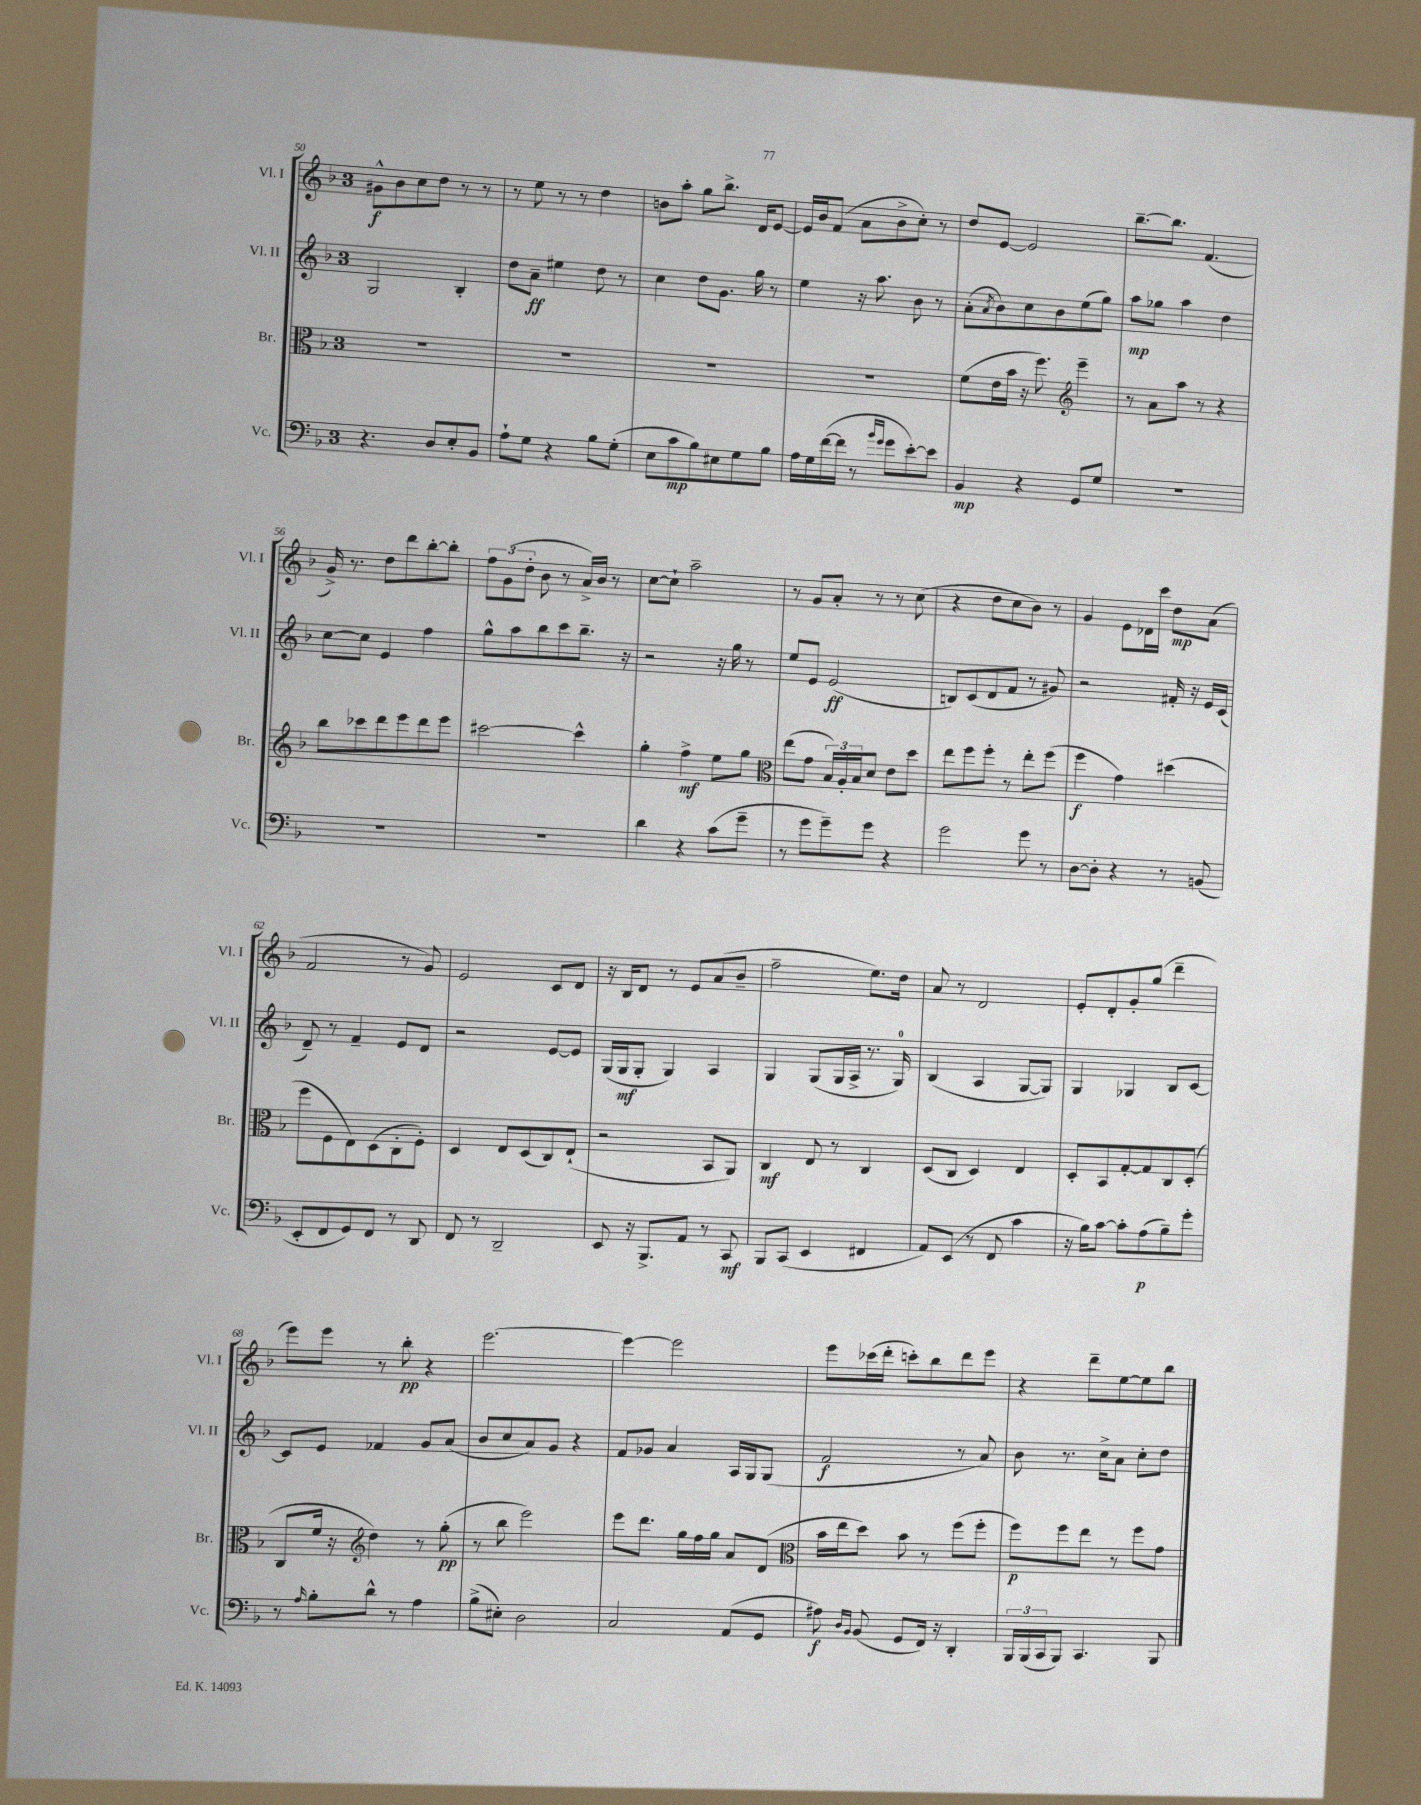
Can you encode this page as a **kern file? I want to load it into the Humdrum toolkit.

**kern	**dynam	**kern	**dynam	**kern	**dynam	**kern	**dynam
*part4	*part4	*part3	*part3	*part2	*part2	*part1	*part1
*staff4	*staff4	*staff3	*staff3	*staff2	*staff2	*staff1	*staff1
*I"Vc.	*	*I"Br.	*	*I"Vl. II	*	*I"Vl. I	*
*I'Vc.	*	*I'Br.	*	*I'Vl. II	*	*I'Vl. I	*
*clefF4	*	*clefC3	*	*clefG2	*	*clefG2	*
*k[b-]	*	*k[b-]	*	*k[b-]	*	*k[b-]	*
*M3/4	*	*M3/4	*	*M3/4	*	*M3/4	*
=50	=50	=50	=50	=50	=50	=50	=50
4.r	.	2.r	.	2G/	.	8g#X^^\L	f
.	.	.	.	.	.	8b-\	.
.	.	.	.	.	.	8cc\	.
8D/L	.	.	.	.	.	8dd\J	.
8E'/	.	.	.	4B-'/	.	8r	.
8BB-/J	.	.	.	.	.	8r	.
=51	=51	=51	=51	=51	=51	=51	=51
8A`\L	.	2.r	.	8dd\L	.	8r	.
8G\J	.	.	.	8a~\J	ff	8ee\	.
4r	.	.	.	4ee#X\	.	8r	.
.	.	.	.	.	.	8r	.
8B-\L	.	.	.	8dd\	.	4dd\	.
(8G'\J	.	.	.	8r	.	.	.
=52	=52	=52	=52	=52	=52	=52	=52
8E\L	.	2.r	.	4cc\	.	8bn\L	.
8c\	mp	.	.	.	.	8aa'\J	.
8B-\)	.	.	.	8dd\L	.	8gg\L	.
8E#X\	.	.	.	8.g\J	.	8.bb-^\J	.
8G\	.	.	.	.	.	.	.
.	.	.	.	16gg\	.	16d/KL	.
8B-\J	.	.	.	8r	.	[8e/J	.
=53	=53	=53	=53	=53	=53	=53	=53
16A\LL	.	2.r	.	4ee\	.	16e/LL]	.
16G\	.	.	.	.	.	16b-/J	.
([16f\	.	.	.	.	.	(8f/J	.
16f\JJ]	.	.	.	.	.	.	.
8r	.	.	.	16r	.	8a\L	.
.	.	.	.	8.aa\	.	.	.
16qqb-/LL	.	.	.	.	.	.	.
16qqg/JJ	.	.	.	.	.	.	.
8g\L	.	.	.	.	.	8b-^\	.
[8e'\)	.	.	.	8b-\	.	8cc'\J)	.
8e\J]	.	.	.	8r	.	8r	.
=54	=54	=54	=54	=54	=54	=54	=54
4BB-/	mp	(8f\L	.	(8a'\L	.	8dd/L	.
.	.	.	.	8qa/	.	.	.
.	.	16e\L	.	8b-\)	.	[8e/J	.
.	.	16b-\JJ	.	.	.	.	.
4r	.	16r	.	8cc\	.	2e/]	.
.	.	8.ff\)	.	.	.	.	.
.	.	.	.	8b-\	.	.	.
*	*	*clefG2	*	*	*	*	*
8GG/L	.	4eee~\	.	(8ee\	.	.	.
8G/J	.	.	.	8gg\J)	.	.	.
=55	=55	=55	=55	=55	=55	=55	=55
2.r	.	8r	.	8aa\L	mp	[8.bb-~\L	.
.	.	8a\L	.	8gg-X\J	.	.	.
.	.	.	.	.	.	8.bb-\J]	.
.	.	8aa\J	.	4aa\	.	.	.
.	.	8r	.	.	.	(4.f/	.
.	.	4r	.	4dd\	.	.	.
!!LO:LB:g=z
=56	=56	=56	=56	=56	=56	=56	=56
2.r	.	8bb-\L	.	[8cc\L	.	16g^/)	.
.	.	.	.	.	.	8.r	.
.	.	8ccc-X\	.	8cc\J]	.	.	.
.	.	8ddd\	.	4e/	.	8dd\L	.
.	.	8eee\	.	.	.	8ddd\	.
.	.	8ddd\	.	4ff\	.	[8bb-'\	.
.	.	8eee\J	.	.	.	8bb-'\J]	.
=57	=57	=57	=57	=57	=57	=57	=57
2.r	.	[2ccc#X\	.	8gg^^\L	.	12ff\L	.
.	.	.	.	.	.	(12g\	.
.	.	.	.	8aa\	.	.	.
.	.	.	.	.	.	12dd'\J	.
.	.	.	.	8bb-\	.	8b-\	.
.	.	.	.	8ccc\	.	8r	.
.	.	4ccc#^^\]	.	8.bb-~\J	.	16a^/LL)	.
.	.	.	.	.	.	16b-/JJ	.
.	.	.	.	.	.	8r	.
.	.	.	.	16r	.	.	.
=58	=58	=58	=58	=58	=58	=58	=58
4d\	.	4gg'\	.	2r	.	[8cc\L	.
.	.	.	.	.	.	8cc`\J]	.
4r	.	4ff^\	mf	.	.	2aa~\	.
(8c\L	.	8ee\L	.	16r	.	.	.
.	.	.	.	16gg\	.	.	.
8g~\J	.	8gg\J	.	8r	.	.	.
=59	=59	=59	=59	=59	=59	=59	=59
*	*	*clefC3	*	*	*	*	*
8r	.	(8ee\L	.	8ee/L	.	8r	.
8g\L	.	8g\J	.	8e/J	.	8g/L	.
8g~\)	.	24B-/LL)	.	(2e/	ff	8a'/J	.
.	.	24A'/	.	.	.	.	.
.	.	24B-/J	.	.	.	.	.
8g\J	.	8d/J	.	.	.	8r	.
4r	.	8e\L	.	.	.	8r	.
.	.	8dd\J	.	.	.	(8cc\	.
=60	=60	=60	=60	=60	=60	=60	=60
2g\	.	8ee\L	.	8Bn/L)	.	4r	.
.	.	8ff\	.	(8c/	.	.	.
.	.	8ff'\J	.	8d/	.	8dd\L	.
.	.	8r	.	8f/J	.	8cc\	.
8g\	.	8ee'\L	.	8r	.	8b-\J)	.
8r	.	(8ff\J	.	8g#X/)	.	8r	.
=61	=61	=61	=61	=61	=61	=61	=61
[8D\L	.	4ff\	f	2r	.	4g/	.
8D'\J]	.	.	.	.	.	.	.
4r	.	4g\)	.	.	.	8e\L	.
.	.	.	.	.	.	16d-X\L	.
.	.	.	.	.	.	16ccc\JJ	.
8r	.	(4dd#X\	.	16f#X'/	.	8dd\L	mp
.	.	.	.	16r	.	.	.
(8BBn/	.	.	.	16e/LL	.	(8a\J	.
.	.	.	.	(16c/JJ	.	.	.
!!LO:LB:g=z
=62	=62	=62	=62	=62	=62	=62	=62
8EE'/L	.	8ff\L	.	8d~/)	.	2f/	.
8FF/	.	8F\	.	8r	.	.	.
8GG/)	.	8E\)	.	4f~/	.	.	.
8FF/J	.	(8D\	.	.	.	.	.
8r	.	8C'\	.	8e/L	.	8r	.
8DD/	.	8F'\J)	.	8d/J	.	8g/)	.
=63	=63	=63	=63	=63	=63	=63	=63
8FF/	.	4D/	.	2r	.	2e/	.
8r	.	.	.	.	.	.	.
2DD~/	.	8E/L	.	.	.	.	.
.	.	(8D/	.	.	.	.	.
.	.	8C/)	.	[8e/L	.	8c/L	.
.	.	(8E`/J	.	8e/J]	.	8d/J	.
=64	=64	=64	=64	=64	=64	=64	=64
8EE/	.	2r	.	(16G/LL	.	16r	.
.	.	.	.	16G/J	mf	16B-/KL	.
16r	.	.	.	8G'/J	.	8d/J	.
8.BBB-^/L	.	.	.	.	.	.	.
.	.	.	.	4G/)	.	8r	.
8AA/J	.	.	.	.	.	8e/L	.
8r	.	8BB-/L	.	4A/	.	(8a/	.
8CC/	mf	8AA/J)	.	.	.	8b-~/J	.
=65	=65	=65	=65	=65	=65	=65	=65
8BBB-/L	.	4C/	mf	4G/	.	2ff~\	.
(8CC/J	.	.	.	.	.	.	.
4EE/	.	8E/	.	(8G/L	.	.	.
.	.	8r	.	16G/L	.	.	.
.	.	.	.	16A^/JJ	.	.	.
4FF#X/	.	4C/	.	8.r	.	8.ee\L)	.
.	.	.	.	16G/)	.	16dd\Jk	.
=66	=66	=66	=66	=66	=66	=66	=66
8AA/L)	.	(8D/L	.	(4B-/	.	8a/	.
(8EE/J	.	8C/J	.	.	.	8r	.
8r	.	4D/)	.	4A/	.	2d/	.
8FF/	.	.	.	.	.	.	.
4c\	.	4E/	.	[8G/L	.	.	.
.	.	.	.	8G/J])	.	.	.
=67	=67	=67	=67	=67	=67	=67	=67
16r	.	8D'/L	.	4G/	.	8e'/L	.
16B-\KL)	.	.	.	.	.	.	.
[8c\J	.	8BB-/	.	.	.	8d'/	.
8c'\L]	.	[8G'/	.	4G-X/	.	8g'/	.
(8A\	p	8G/]	.	.	.	(8gg/J	.
8B-~\)	.	8C/	.	8B-/L	.	4ddd~\	.
8g'\J	.	(8D'/J	.	[8c/J	.	.	.
!!LO:LB:g=z
=68	=68	=68	=68	=68	=68	=68	=68
8r	.	8C/L	.	8c/L]	.	8eee\L)	.
16qqA/	.	.	.	.	.	.	.
8B-'\L	.	16f/Jk	.	8e/J	.	8eee\J	.
.	.	16r	.	.	.	.	.
*	*	*clefG2	*	*	*	*	*
8d^^\J	.	4dd\)	.	4f-X/	.	8r	.
8r	.	.	.	.	.	8bb-'\	pp
4A\	.	8r	.	8g/L	.	4r	.
.	.	(8gg'\	pp	(8a/J	.	.	.
=69	=69	=69	=69	=69	=69	=69	=69
(8B-^\L	.	8r	.	8b-/L	.	[2.eee\	.
8E#X'\J)	.	8bb-\	.	8cc/	.	.	.
2D\	.	2eee\)	.	8a/)	.	.	.
.	.	.	.	8g/J	.	.	.
.	.	.	.	4r	.	.	.
=70	=70	=70	=70	=70	=70	=70	=70
2C/	.	8eee\L	.	8f/L	.	4eee\_	.
.	.	8.ddd\J	.	8g-X/J	.	.	.
.	.	.	.	4a/	.	2eee\]	.
.	.	16gg\LL	.	.	.	.	.
.	.	16ff\	.	.	.	.	.
.	.	16gg\JJ	.	.	.	.	.
(8AA/L	.	8a/L	.	16A/LL	.	.	.
.	.	.	.	16G/J	.	.	.
8GG/J	.	(8d/J	.	(8G/J	.	.	.
=71	=71	=71	=71	=71	=71	=71	=71
*	*	*clefC3	*	*	*	*	*
8A#X\)	f	16b-\LL	.	2f/	f	8eee\L	.
.	.	16ee\J	.	.	.	.	.
16qqD/LL	.	.	.	.	.	.	.
16qqBB-/JJ	.	.	.	.	.	.	.
(8BB-/	.	8dd\J)	.	.	.	(16ccc-X\L	.
.	.	.	.	.	.	16ddd'\JJ	.
8GG/L	.	8b-\	.	.	.	8cccn'\L)	.
16FF/Jk)	.	8r	.	.	.	8bb-\	.
16r	.	.	.	.	.	.	.
4DD'/	.	(8ff\L	.	8r	.	8ddd\	.
.	.	8ff'\J	.	8a/)	.	8eee\J	.
=72	=72	=72	=72	=72	=72	=72	=72
24BBB-/LL	.	8ff\L)	p	8b-\	.	4r	.
(24BBB-/	.	.	.	.	.	.	.
24CC/J	.	.	.	.	.	.	.
8BBB-/J)	.	8ff\	.	8.r	.	.	.
4.CC/	.	8ee\J	.	.	.	8ddd~\L	.
.	.	.	.	16cc^\KL	.	.	.
.	.	8r	.	8a\J	.	[8ee\	.
.	.	8ff\L	.	8cc'\L	.	8ee\]	.
8BBB-/	.	8g\J	.	8dd\J	.	8bb-\J	.
==	==	==	==	==	==	==	==
*-	*-	*-	*-	*-	*-	*-	*-
